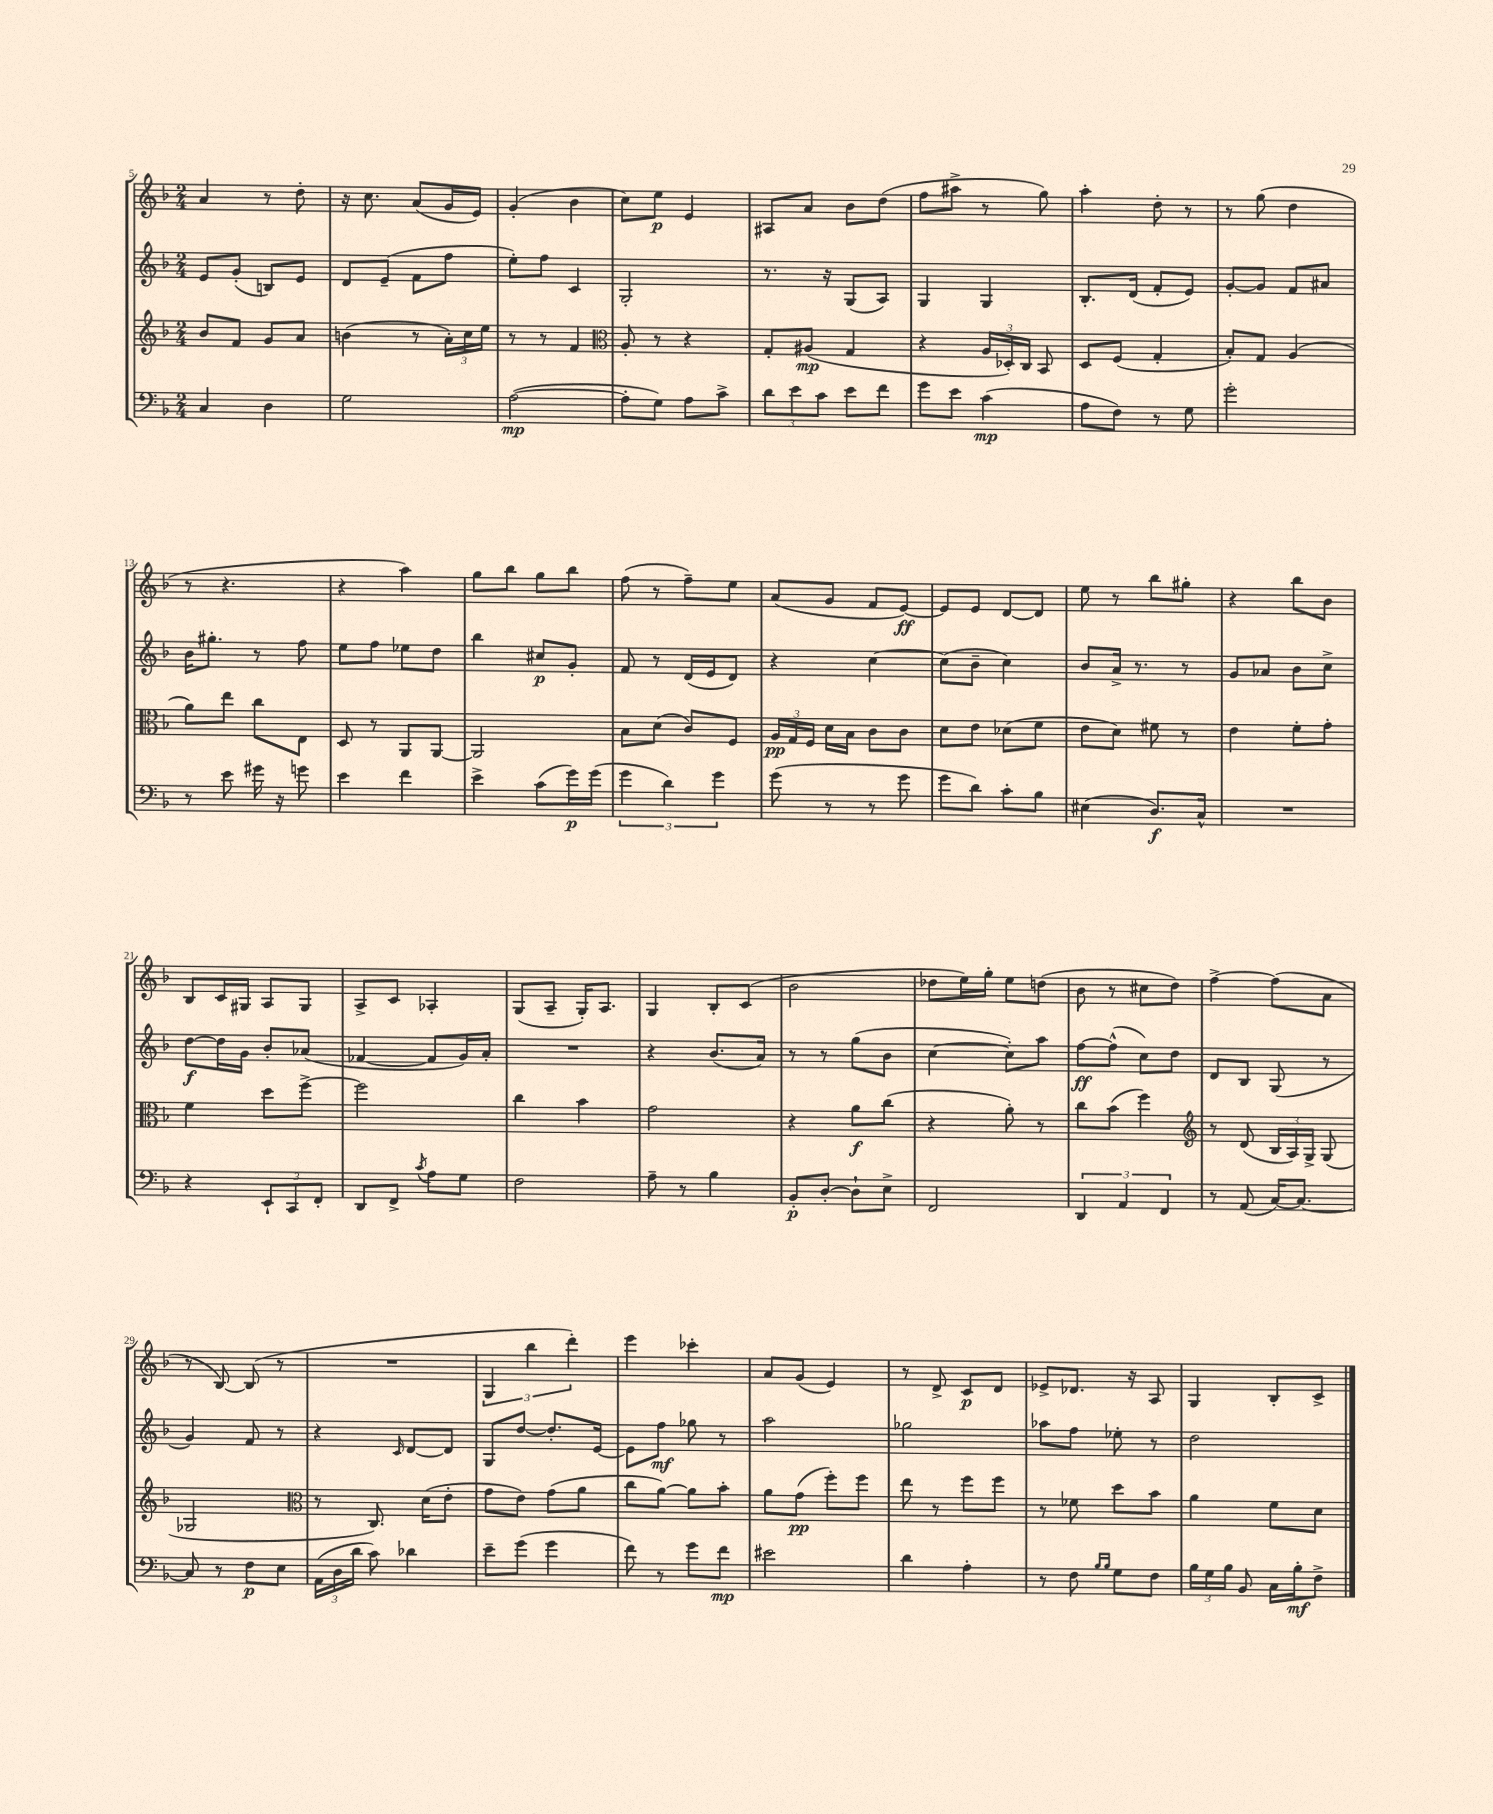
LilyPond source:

<<
\new StaffGroup <<
\new Staff = "s0" {
    \clef treble \key f \major \numericTimeSignature \time 2/4
    \autoBeamOff a'4 r8 d''8-. |
    r16 c''8. a'8[( g'16 e'16]) |
    g'4-.( bes'4 |
    c''8[) e''8]\p e'4 |
    ais8[ a'8] bes'8[ d''8]( |
    f''8[ ais''8]-> r8 g''8) |
    a''4-. d''8-. r8 |
    r8 g''8( d''4 |
    r8 r4. |
    r4 a''4) |
    g''8[ bes''8] g''8[ bes''8] |
    f''8( r8 f''8[--) e''8] |
    a'8[( g'8] f'8[ e'8]~\ff) |
    e'8[ e'8] d'8[~ d'8] |
    e''8 r8 bes''8[ gis''8]-. |
    r4 bes''8[ bes'8] |
    bes8[ c'16 gis16] a8[ gis8] |
    a8[-> c'8] aes4-. |
    g8[( a8]-- g16[-.) a8.] |
    g4 bes8[-. c'8]( |
    bes'2 |
    des''8[ e''16) g''16]-. e''8[ d''8]( |
    bes'8 r8 cis''8[ d''8]) |
    f''4~-> f''8[( a'8] |
    r8 bes8~) bes8( r8 |
    R2 |
    \tuplet 3/2 { g4 bes''4 d'''4-.) } |
    e'''4 ces'''4-. |
    a'8[ g'8]( e'4) |
    r8 d'8-> c'8[\p d'8] |
    ees'8[-> des'8.] r16 a8 |
    g4 bes8[-. c'8]-> \bar "|." |
}
\new Staff = "s1" {
    \clef treble \key f \major \numericTimeSignature \time 2/4
    \autoBeamOff e'8[ g'8]-.( b8[) e'8] |
    d'8[ e'8]--( f'8[ f''8] |
    e''8[-.) f''8] c'4 |
    g2-. |
    r8. r16 g8[( a8]) |
    g4 g4 |
    bes8.[-. d'16]( f'8[-. e'8]) |
    g'8[~-. g'8] f'8[ ais'8] |
    bes'16[ gis''8.]-. r8 f''8 |
    e''8[ f''8] ees''8[ d''8] |
    bes''4 cis''8[\p g'8]-. |
    f'8 r8 d'16[( e'16 d'8]) |
    r4 c''4~ |
    c''8[( bes'8]-- c''4) |
    bes'8[ a'16]-> r8. r8 |
    g'8[ aes'8] bes'8[ c''8]-> |
    d''8[~\f d''16 g'16] bes'8[-. aes'8]( |
    fes'4~ fes'8[ g'16) a'16]-. |
    R2 |
    r4 bes'8.[( a'16]) |
    r8 r8 g''8[( bes'8] |
    c''4~ c''8[-.) a''8] |
    f''8[~\ff f''8]-^( c''8[) d''8] |
    d'8[ bes8] g8( r8 |
    g'4) f'8 r8 |
    r4 \grace { c'16 } d'8[~ d'8] |
    g8[ d''8]~ d''8.[-. e'16]~ |
    e'8[ f''8]\mf ges''8 r8 |
    a''2 |
    ges''2 |
    aes''8[ f''8] ees''8-. r8 |
    d''2 \bar "|." |
}
\new Staff = "s2" {
    \clef treble \key f \major \numericTimeSignature \time 2/4
    \autoBeamOff bes'8[ f'8] g'8[ a'8] |
    b'4( r8 \tuplet 3/2 { a'16[-.) c''16 e''16] } |
    r8 r8 f'4 |
    \clef alto a8-. r8 r4 |
    g8[-. ais8]\mp( g4 |
    r4 \tuplet 3/2 { a16[ des16-.) c16] } bes,8 |
    d8[ f8]( g4-. |
    bes8[-.) g8] a4( |
    a'8[) e''8] c''8[ e8] |
    d8 r8 a,8[ a,8]~ |
    a,2 |
    bes8[ d'8]( c'8[) f8] |
    \tuplet 3/2 { a16[\pp g16 f16] } d'16[ bes16] c'8[ c'8] |
    d'8[ e'8] des'8[( f'8] |
    e'8[ d'8]) fis'8 r8 |
    e'4 f'8[-. g'8]-. |
    f'4 d''8[ f''8]~-> |
    f''2 |
    c''4 bes'4 |
    g'2 |
    r4 a'8[\f c''8]( |
    r4 a'8-.) r8 |
    c''8[ bes'8]( f''4) |
    \clef treble r8 d'8( \tuplet 3/2 { bes16[ a16) g16]-> } g8( |
    ges2 |
    \clef alto r8 c8.) d'16[( e'8]-. |
    g'8[ e'8]) g'8[( a'8] |
    c''8[ a'8]~) a'8[ bes'8]-. |
    a'8[ g'8]\pp( f''8[-.) f''8] |
    e''8 r8 f''8[ f''8] |
    r8 fes'8 d''8[ bes'8] |
    a'4 f'8[ d'8] \bar "|." |
}
\new Staff = "s3" {
    \clef bass \key f \major \numericTimeSignature \time 2/4
    \autoBeamOff c4 d4 |
    g2 |
    a2~\mp( |
    a8[-. g8]) a8[ c'8]-> |
    \tuplet 3/2 { d'8[ e'8 c'8] } e'8[ f'8] |
    g'8[ e'8] c'4\mp( |
    a8[ f8]) r8 g8 |
    g'2-. |
    r8 e'8 gis'16 r16 g'8 |
    e'4 f'4 |
    e'4-> c'8[( g'16\p) g'16]( |
    \tuplet 3/2 { g'4 d'4) g'4 } |
    g'8( r8 r8 g'8 |
    g'8[ d'8]) c'8[-. bes8] |
    eis4( d8.[\f) c16]-^ |
    R2 |
    r4 \tuplet 3/2 { e,8[-! c,8 f,8]-. } |
    d,8[ f,8]-> \acciaccatura { c'8 } a8[ g8] |
    f2 |
    a8-- r8 bes4 |
    bes,8[-.\p d8]~-. d8[-! e8]-> |
    f,2 |
    \tuplet 3/2 { d,4 a,4 f,4 } |
    r8 a,8( c16[~) c8.]~ |
    c8 r8 f8[\p e8] |
    \tuplet 3/2 { a,16[( d16 d'16] } c'8) des'4 |
    e'8[-- g'8]( g'4 |
    f'8) r8 g'8[ f'8]\mp |
    eis'2 |
    d'4 a4-. |
    r8 f8 \grace { bes16[ bes16] } g8[ f8] |
    \tuplet 3/2 { bes16[ g16 bes16] } bes,8 c16[ bes16-.\mf f8]-> \bar "|." |
}
>>
>>
\layout { \context { \Score currentBarNumber = #5 } }
